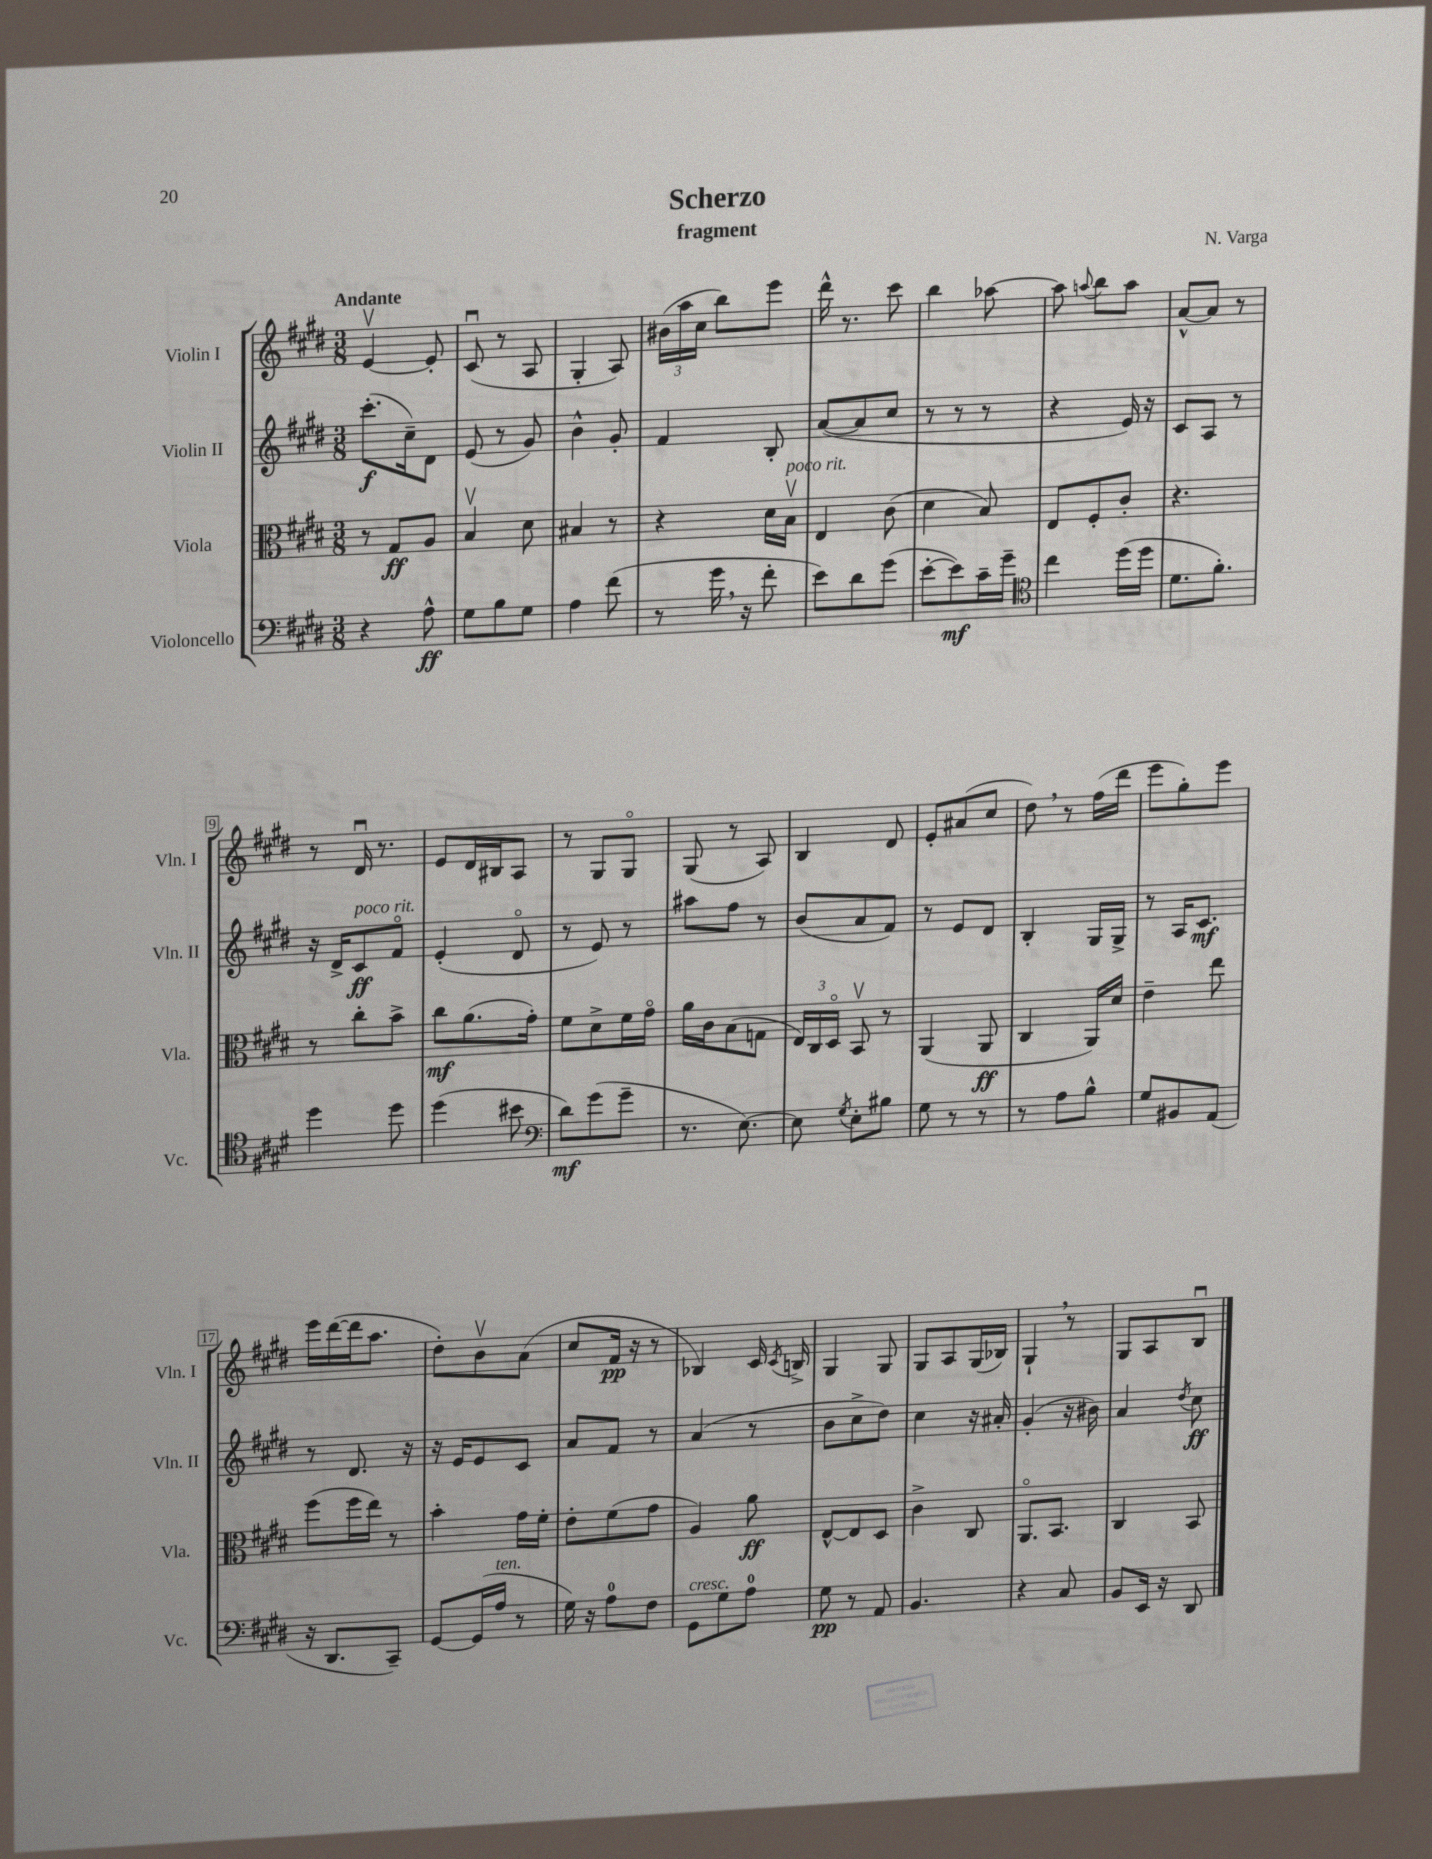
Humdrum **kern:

**kern	**kern	**kern	**kern
*staff4	*staff3	*staff2	*staff1
*clefF4	*clefC3	*clefG2	*clefG2
*k[f#c#g#d#]	*k[f#c#g#d#]	*k[f#c#g#d#]	*k[f#c#g#d#]
*M3/8	*M3/8	*M3/8	*M3/8
4r	8r	(8.ccc#'\L	[4ev/
.	8G#/L	.	.
.	.	16cc#~\k)	.
8A^^\	8A/J	8d#\J	8e'/]
=	=	=	=
8G#\L	4Bv/	(8e/	(8c#u/
8B\	.	8r	8r
8G#\J	8d#\	8g#/)	8A/
=	=	=	=
4A\	4B#/	4b^^\	4G#'/
(8f#\	8r	8g#'/	8A/)
=	=	=	=
8r	4r	4f#/	(24b#\LL
.	.	.	24aa\
.	.	.	24cc#\JJ
16g#\	.	.	8bb\L)
16r	.	.	.
8f#'\	16d#\LL	8B'/	8eee\J
.	16Bv\JJ	.	.
=	=	=	=
8e\L)	4E/	([8a/L	16ddd#^^\
.	.	.	8.r
8d#\	.	8a/]	.
(8g#\J	(8c#\	8cc#/J	8ccc#\
=	=	=	=
[8e'\L	4d#\	8r	4bb\
8e\])	.	8r	.
16c#~\L	8B/)	8r	[8aa-\
16g#~\JJ	.	.	.
=	=	=	=
*clefC4	*	*	*
4cc#\	8E/L	4r	8aa-\]
.	.	.	8qqaa/
.	8F#'/	.	8bb\L
(16dd#\LL	8c#'/J	16e/)	8aa\J
16dd#\JJ	.	16r	.
=	=	=	=
8.d#\L	4.r	8c#/L	[8a^^/L
.	.	8A/J	8a/]J
8.f#'\J)	.	.	.
.	.	8r	8r
=	=	=	=
4dd#\	8r	16r	8r
.	.	16d#^/LK	.
.	8cc#'\L	8c#/	16d#u/
.	.	.	8.r
8dd#\	8b^\J	8f#o/J	.
=	=	=	=
(4dd#\	8cc#\L	(4e'/	8e/L
.	(8.a\	.	16d#/L
.	.	.	16B#/J
8b#\	.	8d#o/	8A/J
.	16g#'\Jk)	.	.
=	=	=	=
*clefF4	*	*	*
8d#\L)	8f#\L	8r	8r
(8g#\	8d#^\	8e/)	8G#/L
8g#~\J	16f#\L	8r	8G#o/J
.	16g#o\JJ	.	.
=	=	=	=
8.r	16a\LL	8aa#\L	(8G#/
.	16c#\J	.	.
.	(8B\	8ff#\J	8r
[8.E\)	.	.	.
.	8G\J	8r	8A/)
=	=	=	=
8E\]	24E/LL)	(8b/L	4B/
.	24C#/	.	.
.	24D#o/JJ	.	.
8qG#/	.	.	.
8E'\L	8BBv/	8a/	.
8B#\J	8r	8f#/J)	8d#/
=	=	=	=
8G#\	(4AA/	8r	8e'/L
8r	.	8e/L	(8a#/
8r	8AA/	8d#/J	8cc#/J
=	=	=	=
8r	4C#/	4B'/	8dd#\)
8A\L	.	.	8r
8B^^\J	16AA/LL)	16G#/LL	(16ff#\LL
.	16d#/JJ	16G#^/JJ	16ddd#\JJ
=	=	=	=
8G#/L	4e~\	8r	8eee\L
8BB#/	.	16A/LK	8gg#'\)
.	.	8.c#/J	.
(8AA/J	8ee\	.	8eee\J
=	=	=	=
16r	(8ff#\L	8r	16eee\LL
8.DD#/L	.	.	([16ddd#\
.	16ff#\L	8.d#/	16ddd#\]J
.	16ee\JJ)	.	8.aa\J
8CC#~/J)	8r	.	.
.	.	16r	.
=	=	=	=
[8GG#/L	4b'\	16r	8dd#'\L)
.	.	16e/LK	.
(16GG#/]L	.	8e/	8bv\
16A/JJ	.	.	.
8r	16g#\LL	8c#/J	(8a\J
.	16f#'\JJ	.	.
=	=	=	=
16G#\)	8e'\L	8a/L	8cc#/L
16r	.	.	.
8A\L	(8f#\	8f#/J	16f#/Jk
.	.	.	16r
8F#\J	8g#\J	8r	8r
=	=	=	=
8GG#\L	4A/)	(4a/	4B-/)
8G#\	.	.	.
8A\J	8a\	8r	16c#/
.	.	.	8qc#/
.	.	.	16B^/
=	=	=	=
8G#\	[8E^^/L	8b\L	4G#/
8r	8E/]	8cc#^\	.
8AA/	8D#/J	8dd#\J)	8G#/
=	=	=	=
4.BB/	4c#^\	4cc#\	8G#/L
.	.	.	8A/
.	8C#/	16r	(16G#/L
.	.	16a#'/	16B-/JJ)
=	=	=	=
4r	8.AAo/L	(4g#'/	4G#`/
.	8.BB/J	.	.
8C#/	.	16r	8r
.	.	16b#\)	.
=	=	=	=
8BB/L	4C#/	4a/	8G#/L
16EE/Jk	.	.	8A/
16r	.	.	.
.	.	8qdd#/	.
8DD#/	8BB/	8cc#\	8Bu/J
==	==	==	==
*-	*-	*-	*-
